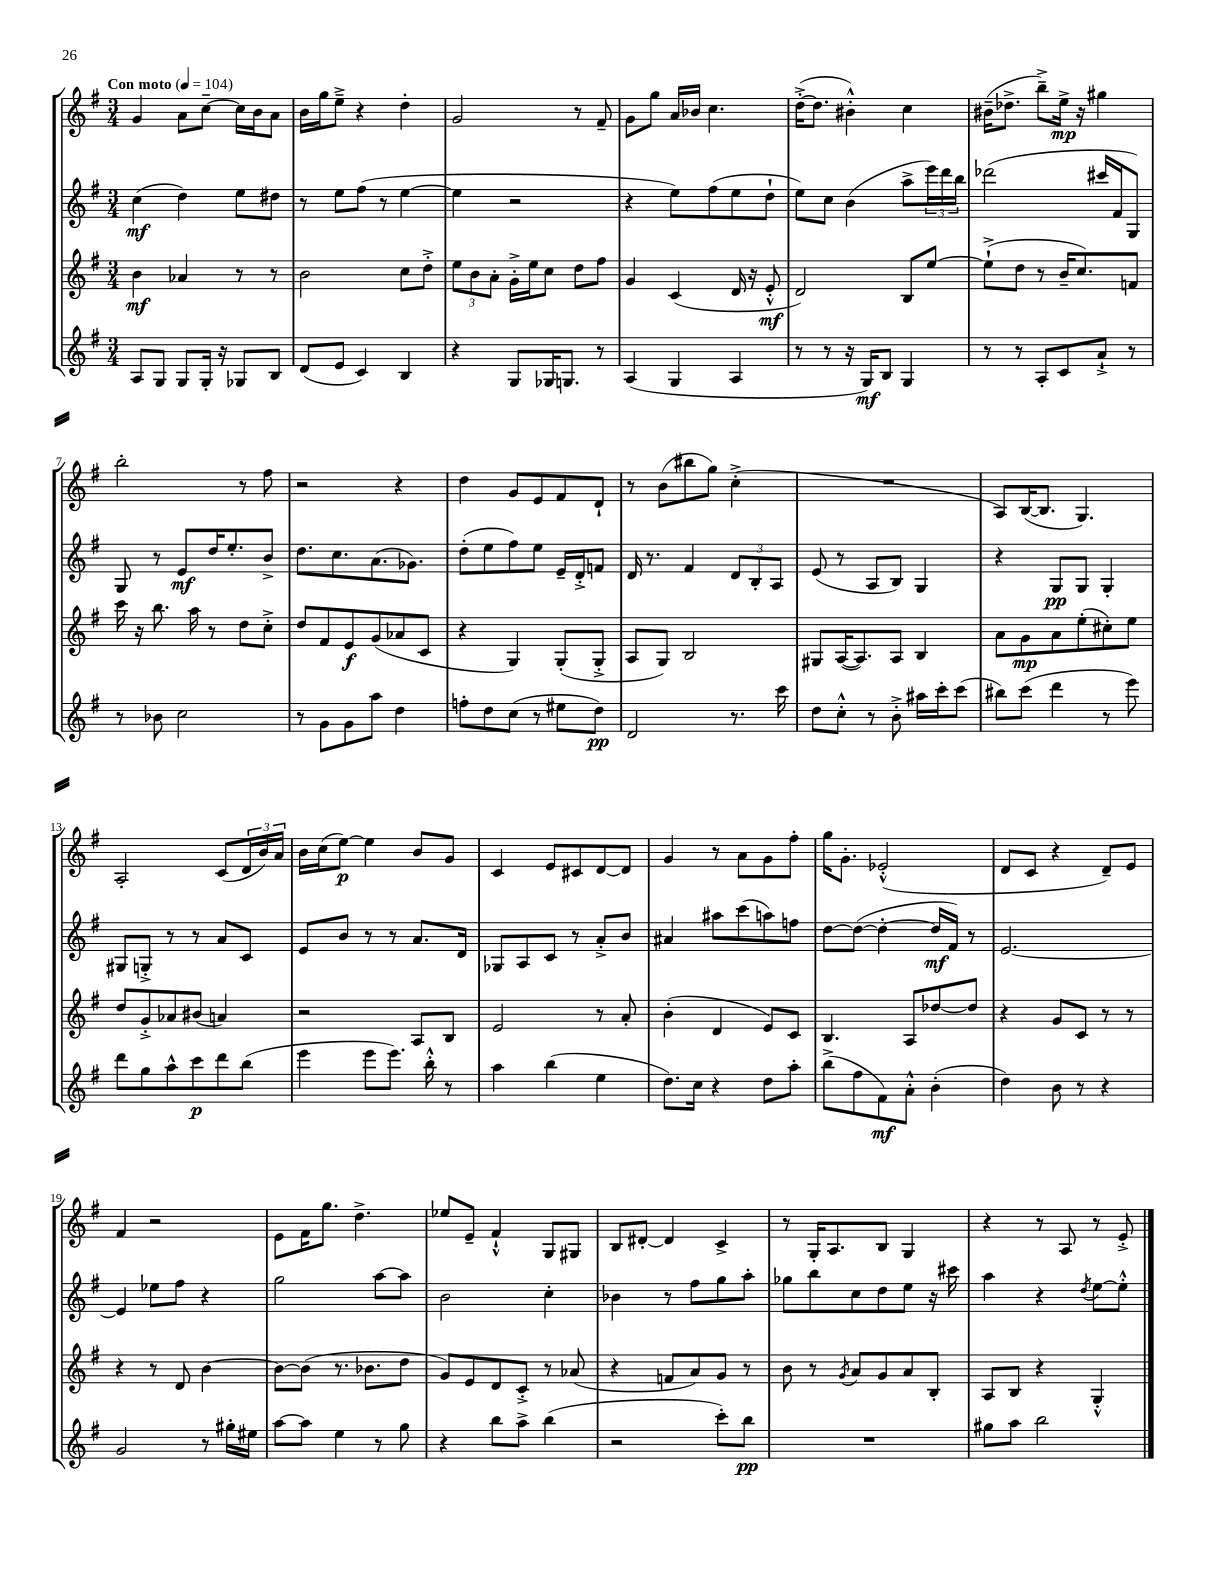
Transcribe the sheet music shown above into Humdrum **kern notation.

**kern	**dynam	**kern	**dynam	**kern	**dynam	**kern	**dynam
*part4	*part4	*part3	*part3	*part2	*part2	*part1	*part1
*staff4	*staff4	*staff3	*staff3	*staff2	*staff2	*staff1	*staff1
*clefG2	*	*clefG2	*	*clefG2	*	*clefG2	*
*k[f#]	*	*k[f#]	*	*k[f#]	*	*k[f#]	*
*M3/4	*	*M3/4	*	*M3/4	*	*M3/4	*
*MM104	*	*MM104	*	*MM104	*	*MM104	*
=1	=1	=1	=1	=1	=1	=1	=1
!	!	!	!	!	!	!LO:TX:a:B:t=Con moto	!
8A/L	.	4b\	mf	(4cc\	mf	4g/	.
8G/J	.	.	.	.	.	.	.
8G/L	.	4a-X/	.	4dd\)	.	8a\L	.
16G'/Jk	.	.	.	.	.	[8cc~\J	.
16r	.	.	.	.	.	.	.
8G-X/L	.	8r	.	8ee\L	.	16cc\LL]	.
.	.	.	.	.	.	16b\J	.
8B/J	.	8r	.	8dd#X\J	.	8a\J	.
=2	=2	=2	=2	=2	=2	=2	=2
(8d/L	.	2b\	.	8r	.	16b\LL	.
.	.	.	.	.	.	16gg\J	.
8e/J	.	.	.	8ee\L	.	8ee~^\J	.
4c/)	.	.	.	(8ff#\J	.	4r	.
.	.	.	.	8r	.	.	.
4B/	.	8cc\L	.	[4ee\	.	4dd'\	.
.	.	8dd'^\J	.	.	.	.	.
=3	=3	=3	=3	=3	=3	=3	=3
4r	.	12ee\L	.	4ee\]	.	2g/	.
.	.	12b\	.	.	.	.	.
.	.	12a'\J	.	.	.	.	.
8G/L	.	16g'^\LL	.	2r	.	.	.
.	.	16ee\J	.	.	.	.	.
16G-X/K	.	8cc\J	.	.	.	.	.
8.Gn/J	.	.	.	.	.	.	.
.	.	8dd\L	.	.	.	8r	.
8r	.	8ff#\J	.	.	.	8f#~/	.
=4	=4	=4	=4	=4	=4	=4	=4
(4A/	.	4g/	.	4r	.	8g\L	.
.	.	.	.	.	.	8gg\J	.
4G/	.	(4c/	.	8ee\L)	.	16a/LL	.
.	.	.	.	.	.	16b-X/JJ	.
.	.	.	.	(8ff#\	.	4.cc\	.
4A/	.	16d/	.	8ee\	.	.	.
.	.	16r	.	.	.	.	.
.	.	8e'^^/	mf	8dd`\J	.	.	.
=5	=5	=5	=5	=5	=5	=5	=5
8r	.	2d/)	.	8ee\L)	.	([16dd'^\KL	.
.	.	.	.	.	.	8.dd\J]	.
8r	.	.	.	8cc\J	.	.	.
16r	.	.	.	(4b\	.	4b#X'^^\)	.
16G/KL)	mf	.	.	.	.	.	.
8B/J	.	.	.	.	.	.	.
4G/	.	8B/L	.	8aa^\L	.	4cc\	.
.	.	[8ee/J	.	24eee\L)	.	.	.
.	.	.	.	24ddd\	.	.	.
.	.	.	.	24bb\JJ	.	.	.
=6	=6	=6	=6	=6	=6	=6	=6
8r	.	(8ee`^\L]	.	(2ddd-X\	.	(16b#X~\KL	.
.	.	.	.	.	.	8.dd-X^\J	.
8r	.	8dd\J	.	.	.	.	.
8A'/L	.	8r	.	.	.	8bb~^\L)	.
8c/	.	16b~/KL	.	.	.	16ee^\Jk	mp
.	.	8.cc/)	.	.	.	16r	.
8a`^/J	.	.	.	16ccc#X/LL	.	4gg#X\	.
.	.	.	.	16f#/J	.	.	.
8r	.	8fn/J	.	8G/J)	.	.	.
!!LO:LB:g=z
=7	=7	=7	=7	=7	=7	=7	=7
8r	.	16ccc\	.	8G/	.	2bb'\	.
.	.	16r	.	.	.	.	.
8b-X\	.	8.bb\	.	8r	.	.	.
2cc\	.	.	.	8e/L	mf	.	.
.	.	16aa\	.	.	.	.	.
.	.	8r	.	16dd/K	.	.	.
.	.	.	.	8.ee'/	.	.	.
.	.	8dd\L	.	.	.	8r	.
.	.	8cc'^\J	.	8b^/J	.	8ff#\	.
=8	=8	=8	=8	=8	=8	=8	=8
8r	.	8dd/L	.	8.dd\L	.	2r	.
8g\L	.	8f#/	.	.	.	.	.
.	.	.	.	8.cc\	.	.	.
8g\	.	8e/	f	.	.	.	.
8aa\J	.	(8g/	.	(8.a\	.	.	.
4dd\	.	8a-X/	.	.	.	4r	.
.	.	.	.	8.g-X\J)	.	.	.
.	.	8c/J	.	.	.	.	.
=9	=9	=9	=9	=9	=9	=9	=9
8ffn'\L	.	4r	.	(8dd'\L	.	4dd\	.
8dd\	.	.	.	8ee\	.	.	.
(8cc\J	.	4G/)	.	8ff#\)	.	8g/L	.
8r	.	.	.	8ee\J	.	8e/	.
8ee#X\L	.	(8G'/L	.	16e~/LL	.	8f#/	.
.	.	.	.	16d'^/J	.	.	.
8dd\J)	pp	8G'^/J	.	8fn/J	.	8d`/J	.
=10	=10	=10	=10	=10	=10	=10	=10
2d/	.	8A/L	.	16d/	.	8r	.
.	.	.	.	8.r	.	.	.
.	.	8G/J)	.	.	.	(8b\L	.
.	.	2B/	.	4f#/	.	8bb#X\	.
.	.	.	.	.	.	8gg\J)	.
8.r	.	.	.	12d/L	.	(4cc'^\	.
.	.	.	.	12B'/	.	.	.
.	.	.	.	12A/J	.	.	.
16ccc\	.	.	.	.	.	.	.
=11	=11	=11	=11	=11	=11	=11	=11
8dd\L	.	8G#X/L	.	(8e/	.	2.r	.
8cc'^^\J	.	([16A/K	.	8r	.	.	.
.	.	8.A/])	.	.	.	.	.
8r	.	.	.	8A/L	.	.	.
8b'^\	.	8A/J	.	8B/J)	.	.	.
16aa#X\LL	.	4B/	.	4G/	.	.	.
16ccc'\J	.	.	.	.	.	.	.
(8ccc\J	.	.	.	.	.	.	.
=12	=12	=12	=12	=12	=12	=12	=12
8bb#X\L)	.	8a\L	.	4r	.	8A/L)	.
(8ccc\J	.	8g\	mp	.	.	([16B/K	.
.	.	.	.	.	.	8.B/J]	.
4ddd\	.	8a\	.	8G/L	pp	.	.
.	.	(8ee'\	.	8G/J	.	4.G/)	.
8r	.	8cc#X'\)	.	4G'/	.	.	.
8eee\)	.	8ee\J	.	.	.	.	.
!!LO:LB:g=z
=13	=13	=13	=13	=13	=13	=13	=13
8ddd\L	.	8dd/L	.	8G#X/L	.	2A'/	.
8gg\	.	8g'^/	.	8Gn'^/J	.	.	.
8aa^^\	.	8a-X/	.	8r	.	.	.
8ccc\	p	(8b#X/J	.	8r	.	.	.
8ddd\	.	4an/)	.	8a/L	.	(8c/L	.
(8bb\J	.	.	.	8c/J	.	24d/L	.
.	.	.	.	.	.	24b/)	.
.	.	.	.	.	.	24a/JJ	.
=14	=14	=14	=14	=14	=14	=14	=14
4eee\	.	2r	.	8e/L	.	16b\LL	.
.	.	.	.	.	.	(16cc\J	.
.	.	.	.	8b/J	.	[8ee\J)	p
8eee\L	.	.	.	8r	.	4ee\]	.
8.eee\J)	.	.	.	8r	.	.	.
.	.	8A/L	.	8.a/L	.	8b/L	.
16bb'^^\	.	.	.	.	.	.	.
8r	.	8B/J	.	.	.	8g/J	.
.	.	.	.	16d/Jk	.	.	.
=15	=15	=15	=15	=15	=15	=15	=15
4aa\	.	2e/	.	8G-X/L	.	4c/	.
.	.	.	.	8A/	.	.	.
(4bb\	.	.	.	8c/J	.	8e/L	.
.	.	.	.	8r	.	8c#X/	.
4ee\	.	8r	.	8a'^/L	.	[8d/	.
.	.	8a'/	.	8b/J	.	8d/J]	.
=16	=16	=16	=16	=16	=16	=16	=16
8.dd\L)	.	(4b'\	.	4a#X/	.	4g/	.
16cc\Jk	.	.	.	.	.	.	.
4r	.	4d/	.	8aa#X\L	.	8r	.
.	.	.	.	(8ccc\	.	8a\L	.
8dd\L	.	8e/L)	.	8aan\)	.	8g\	.
8aa'\J	.	8c/J	.	8ffn\J	.	8ff#'\J	.
=17	=17	=17	=17	=17	=17	=17	=17
(8bb^\L	.	4.B/	.	[8dd\L	.	16gg\KL	.
.	.	.	.	.	.	8.g'\J	.
8ff#\	.	.	.	(8dd\J_	.	.	.
8f#\)	mf	.	.	4dd'\_	.	(2e-X'^^/	.
8a'^^\J	.	8A/L	.	.	.	.	.
(4b'\	.	[8dd-X/	.	16dd/LL]	mf	.	.
.	.	.	.	16f#/JJ)	.	.	.
.	.	8dd-/J]	.	8r	.	.	.
=18	=18	=18	=18	=18	=18	=18	=18
4dd\)	.	4r	.	[2.e/	.	8d/L	.
.	.	.	.	.	.	8c/J	.
8b\	.	8g/L	.	.	.	4r	.
8r	.	8c/J	.	.	.	.	.
4r	.	8r	.	.	.	8d~/L)	.
.	.	8r	.	.	.	8e/J	.
!!LO:LB:g=z
=19	=19	=19	=19	=19	=19	=19	=19
2g/	.	4r	.	4e/]	.	4f#/	.
.	.	8r	.	8ee-X\L	.	2r	.
.	.	8d/	.	8ff#\J	.	.	.
8r	.	[4b\	.	4r	.	.	.
16gg#X'\LL	.	.	.	.	.	.	.
16ee#X\JJ	.	.	.	.	.	.	.
=20	=20	=20	=20	=20	=20	=20	=20
[8aa\L	.	8b\L_	.	2gg\	.	8e\L	.
8aa\J]	.	(8b\J]	.	.	.	16f#\K	.
.	.	.	.	.	.	8.gg\J	.
4ee\	.	8.r	.	.	.	.	.
.	.	.	.	.	.	4.dd^\	.
.	.	8.b-X\L	.	.	.	.	.
8r	.	.	.	[8aa\L	.	.	.
8gg\	.	8dd\J	.	8aa\J]	.	.	.
=21	=21	=21	=21	=21	=21	=21	=21
4r	.	8g/L)	.	2b\	.	8ee-X/L	.
.	.	8e/	.	.	.	8e~/J	.
8bb\L	.	8d/	.	.	.	4f#`^^/	.
8aa^\J	.	8c'^/J	.	.	.	.	.
(4bb\	.	8r	.	4cc'\	.	8G/L	.
.	.	(8a-X/	.	.	.	8G#X/J	.
=22	=22	=22	=22	=22	=22	=22	=22
2r	.	4r	.	4b-X\	.	8B/L	.
.	.	.	.	.	.	[8d#X'/J	.
.	.	8fn/L	.	8r	.	4d#/]	.
.	.	8a/)	.	8ff#\L	.	.	.
8ccc'\L)	.	8g/J	.	8gg\	.	4c^/	.
8bb\J	pp	8r	.	8aa'\J	.	.	.
=23	=23	=23	=23	=23	=23	=23	=23
2.r	.	8b\	.	8gg-X\L	.	8r	.
.	.	8r	.	8bb\	.	16G'/KL	.
.	.	.	.	.	.	8.A/	.
.	.	8qg/	.	.	.	.	.
.	.	8a/L	.	8cc\	.	.	.
.	.	8g/	.	8dd\	.	8B/J	.
.	.	8a/	.	8ee\J	.	4G/	.
.	.	8B'/J	.	16r	.	.	.
.	.	.	.	16ccc#X\	.	.	.
=24	=24	=24	=24	=24	=24	=24	=24
8gg#X\L	.	8A/L	.	4aa\	.	4r	.
8aa\J	.	8B/J	.	.	.	.	.
2bb\	.	4r	.	4r	.	8r	.
.	.	.	.	.	.	8A/	.
.	.	.	.	8qdd/	.	.	.
.	.	4G'^^/	.	[8ee\L	.	8r	.
.	.	.	.	8ee'^^\J]	.	8e'^/	.
==	==	==	==	==	==	==	==
*-	*-	*-	*-	*-	*-	*-	*-
